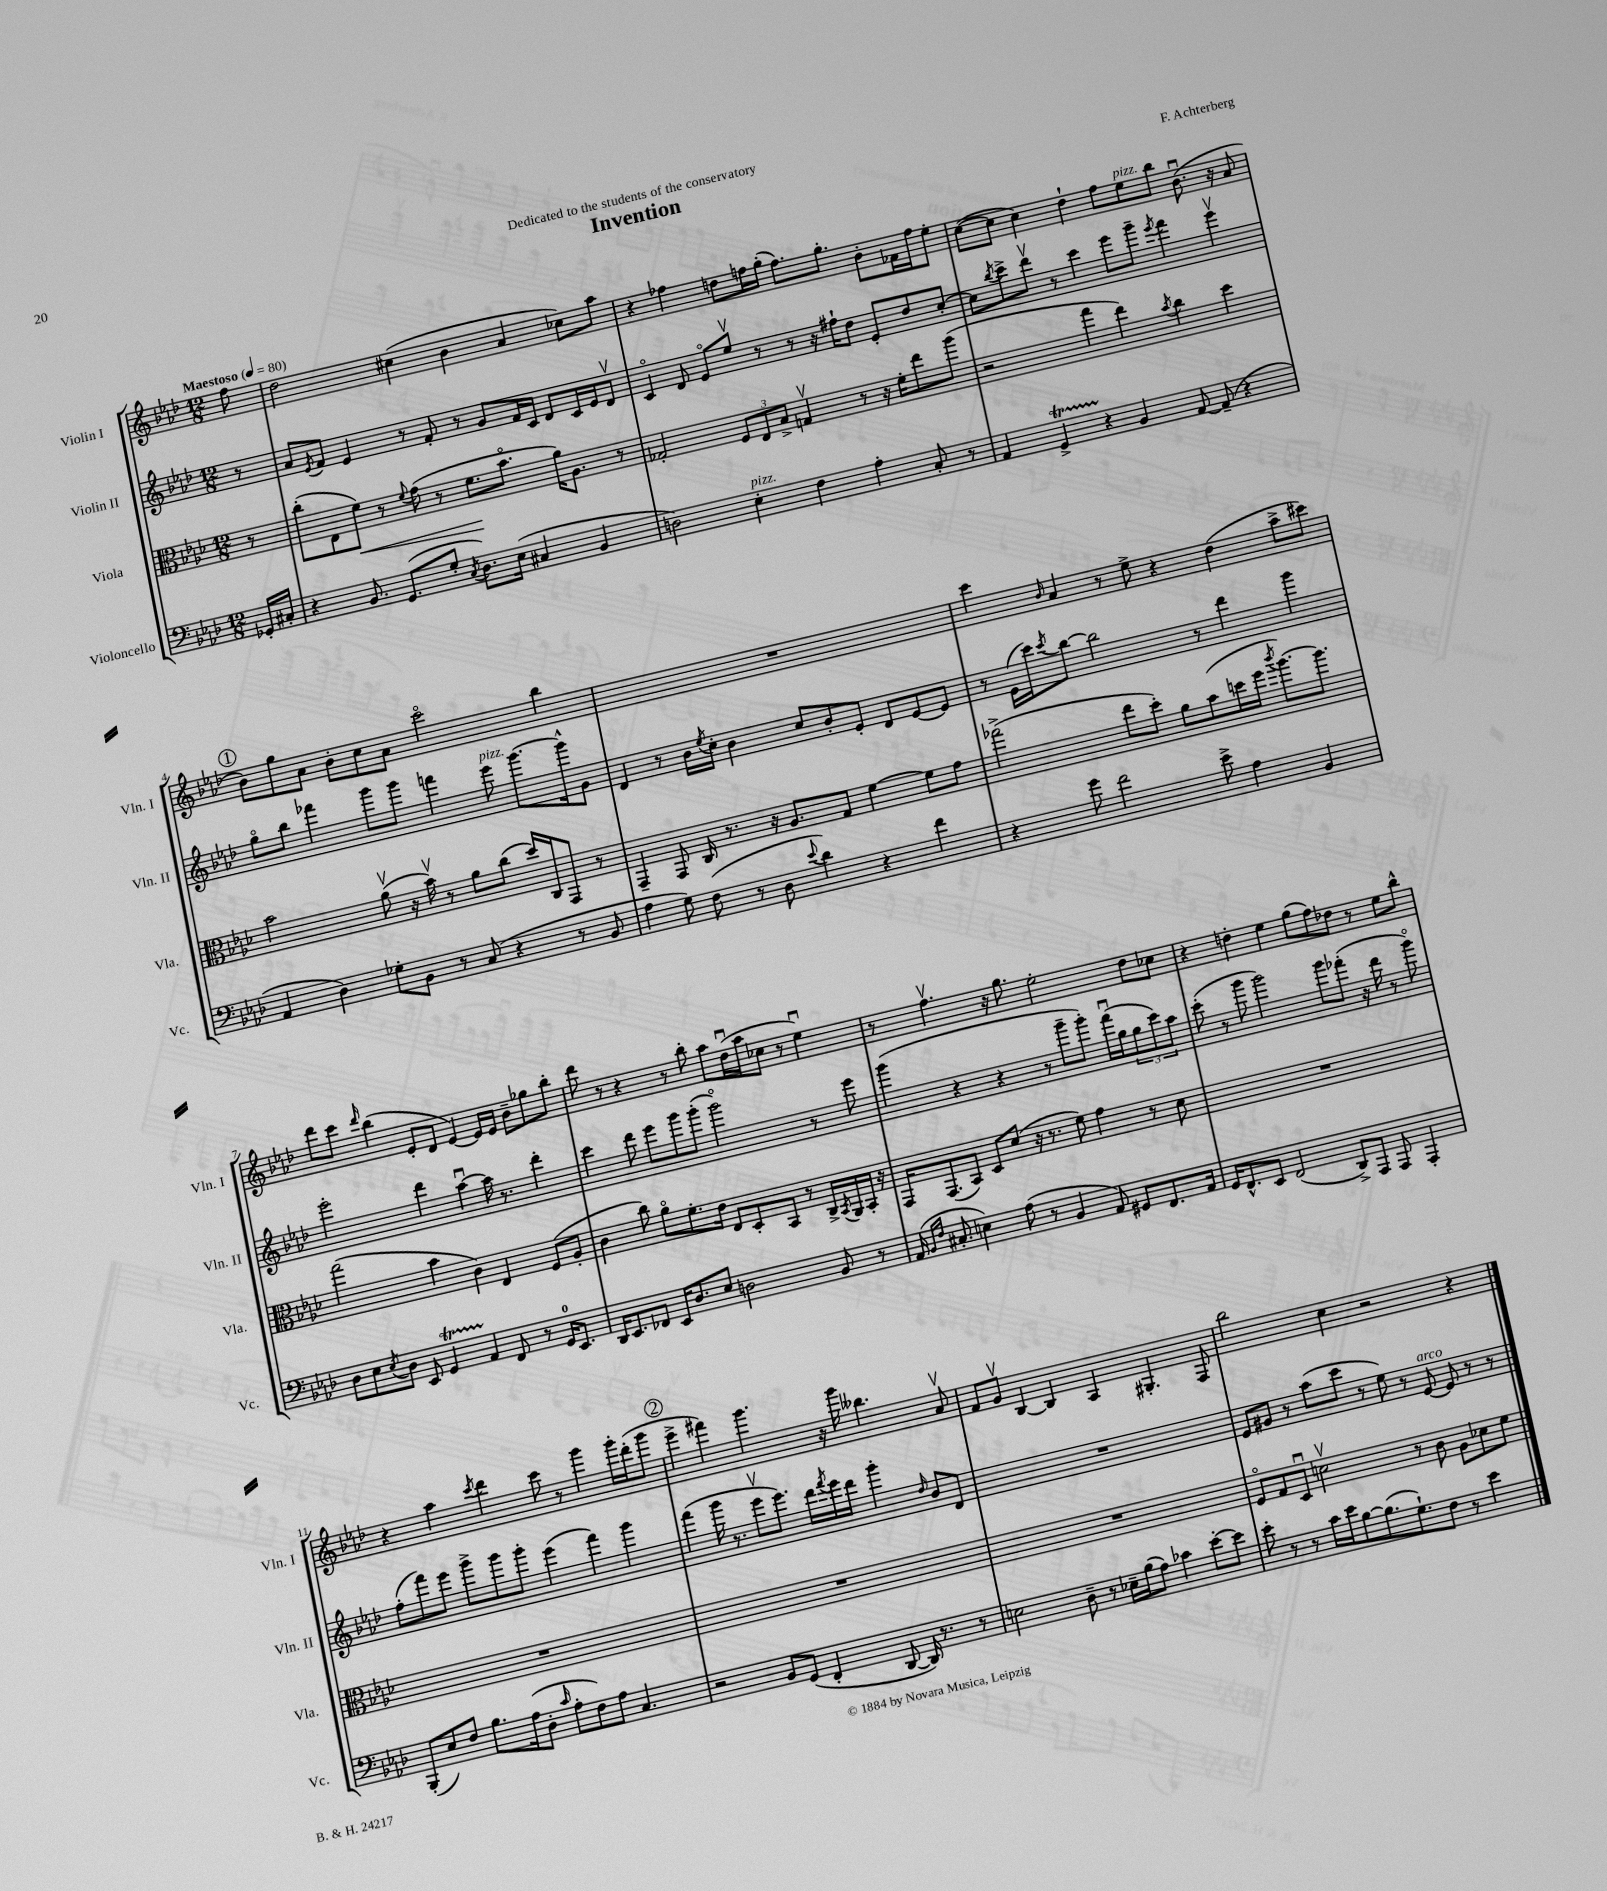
\header { title = "Invention" composer = "F. Achterberg" dedication = "Dedicated to the students of the conservatory" }
<<
\new StaffGroup <<
\new Staff = "s0" \with { instrumentName = "Violin I" shortInstrumentName = "Vln. I" } {
    \clef treble \key aes \major \numericTimeSignature \time 12/8 \partial 8 \tempo "Maestoso" 4 = 80
    f''8 |
    des''2 cis''4( bes'4 aes'4 ces''8) aes''8 |
    r4 fes''4 d''8 f''16 g''16-.( f''8.) g''8.-. bes'8-. fes'16 f''16 ees''8-. |
    c''8~( c''8 c''4) des''4-! f''8 ees''8^\markup { \italic "pizz." } bes''8 bes'8.\downbow( r16 aes'8 |
    \mark \markup { \circle "1" } bes'8) g''8 aes'8 bes'8-. c''8 aes'8 c'''2\flageolet bes''4 |
    R1. |
    c'''4 \grace { bes'16 } aes'4 r8 ees''8-> r4 des''4( aes''8-> cis'''8) |
    des'''8 c'''8 \grace { des'''16 } bes''4( ees'8-. des'8 ees'4~) ees'16 ees'16 bes'8-- ges''8 bes''8-. |
    des'''8 r8 r4 r8 bes''8-. aes''8 des''16\downbow( aes''16 ces''8 r8 ees''4\downbow) |
    r8 f''4.\upbow r16 g''8. ees''2-. des''8 ces''8 |
    r4 d''4-. ees''4 g''8( f''8) des''8 r8 ees''8 bes''8-^ |
    r4 aes''4 \acciaccatura { c'''8 } des'''4 c'''8 r8 g'''4 g'''16-. des'''16-.( g'''8 |
    \mark \markup { \circle "2" } ees'''4-> fis'''4) g'''4. r16 g'''16 beses''4. aes'8\upbow |
    f'8 g'8\upbow bes4~ bes4 aes4 gis4.-. f8 |
    bes''2 c''4 r2 r4 \bar "|." |
}
\new Staff = "s1" \with { instrumentName = "Violin II" shortInstrumentName = "Vln. II" } {
    \clef treble \key aes \major \numericTimeSignature \time 12/8 \partial 8
    r8 |
    aes'8 \acciaccatura { ees'8 } f'8 ees'4 r8 f'8-. r8 g'8 f'16 c'16 des'8 c'16 ees'16 des'8\upbow |
    c'4\flageolet des'8 ees'8\flageolet ees''8\upbow r8 r8 r16 fis''16-! des''8 ees'8-. des''8 c''8~-. |
    c''8 \acciaccatura { bes''8 } c'''8-> des'''8\upbow r8 c'''4 ees'''8 g'''8-- \acciaccatura { ees'''8 } f'''4 ees'''4\upbow |
    \mark \markup { \circle "1" } g''8\flageolet bes''8 fes'''4 g'''8 g'''8 f'''4 ees'''8^\markup { \italic "pizz." } g'''8.~ g'''16-^ g'8 |
    des'4 r8 bes'16 \acciaccatura { ees''8 } c''16-. bes'4 c''8 bes'8-. ees'8-. des'8 ees'8~ ees'8 |
    r8 ees'16( c'''16) \acciaccatura { c'''8 } bes''8~ bes''2 r8 des'''4 g'''4 |
    ees'''2-. des'''4 aes''4~\downbow aes''16 r8. des'''4-. |
    c'''4 des'''8 ees'''8 g'''8 g'''8-.( g'''2\flageolet) r8 ees'''8 |
    g'''4( r4 r4 r8 g'''8-- g'''8-.) f'''16\downbow( g''16 \tuplet 3/2 { g''8 c'''8) aes''8 } |
    c'''8-.( r8 g'''8 g'''2) g'''8 fes'''8-.( r16 des'''16 r8 g'''8\flageolet) |
    f''8-.( f'''8) ees'''8 g'''8-> g'''8 g'''8-. ees'''4( f'''4) g'''4 |
    \mark \markup { \circle "2" } f'''4( g'''16 r8. ees'''8\upbow ees'''8.) des'''16 \acciaccatura { f'''8 } ees'''16 des'''16 g'''4-. \grace { des''16 } bes'8 des'8 |
    R1. |
    ees'8 gis'8 r8 aes''8( c'''8 r8 ees''8) r8 ees'8~^\markup { \italic "arco" } ees'8 r8 r8 \bar "|." |
}
\new Staff = "s2" \with { instrumentName = "Viola" shortInstrumentName = "Vla." } {
    \clef alto \key aes \major \numericTimeSignature \time 12/8 \partial 8
    r8 |
    c''8-.( ees8 f'8\<) r8 \appoggiatura { f'8 } g'8( r8 f'8.\! bes'8.\flageolet aes'16) aes8. r8 |
    ges2-. \tuplet 3/2 { f8 ees8 bes8-> } g4\upbow r8 r16 f'16-. ees''8 aes''8( |
    r2 g''4 ees''4) \acciaccatura { bes'8 } c''4 des''4 |
    \mark \markup { \circle "1" } bes'2 aes'8\upbow( r16 bes'16\upbow) r8 aes'8 c''8( des''16) c16 g,8 r8 |
    g,4-- g,8 c16 r8. r16 aes8. g8 f'4~ f'8 g'8 |
    ges''2->( ees''8 des''8-.) aes'8 bes'8( d''16 f''16 \acciaccatura { c'''8 } aes''8.~) aes''8. |
    g''2( bes'4 c'4) ees4 f8( aes8-. |
    c'4 c''8) aes'8\flageolet f'8.-. ees'16 ees8 des8-. bes,8 r8 c16-> \acciaccatura { bes,8 } aes,16 bes,16-. r16 |
    g,16 g,8.( bes,8) des8 des'8( r16 r8. f'8) g'4 r8 des'8 |
    R1. |
    R1. |
    \mark \markup { \circle "2" } R1. |
    R1. |
    f8\flageolet g8 des8\downbow d'2\upbow r8 c'8 aes8 des'8 f'8 \bar "|." |
}
\new Staff = "s3" \with { instrumentName = "Violoncello" shortInstrumentName = "Vc." } {
    \clef bass \key aes \major \numericTimeSignature \time 12/8 \partial 8
    ges,16-. cis16-. |
    r4 bes,8. g,8.( g8-. \acciaccatura { c8 } des8.) ees16( cis4 bes,4 |
    d2) ees4-.^\markup { \italic "pizz." } f4 aes4-. c8-. r8 |
    aes,4 g,4->\startTrillSpan r4\stopTrillSpan bes,4 aes,8~ aes,8--( r4 |
    \mark \markup { \circle "1" } aes,4 des4) ges8-. bes,8 r8 c8( r4 r8 bes,8 |
    aes4 g8) f8( r8 des8 \appoggiatura { ees'8 } des'4) r4 f'4 |
    r4 g'8 f'2 ees'8-> aes4 bes,4 |
    des8 ees8 \acciaccatura { ees8 } des8 ees,8 g,4\startTrillSpan aes,4\stopTrillSpan f,8 r8 g,16-0 ees,8. |
    des,16 ees,8. fes,8 ees,16 des8. ees8 d2 bes,8 r8 |
    aes,16( \grace { bes,16 f16 } cis8.-. e4) aes8( r8 bes,4 aes,8) gis,8 f,8. aes,16 |
    g,16 f,8.-^ ees,8 f,2( des,8->) aes,,8 aes,,8 aes,,4-. |
    bes,,8-.( ees8) f8 bes8. aes16( des8-. \grace { c'16 } aes8-. f8) aes8 c4. |
    \mark \markup { \circle "2" } r2 bes,8 g,8( f,4-. des,8~ des,16) r8. r8 |
    e2 des8-- r8 ees16-- bes16( aes8) ces'4 ees'8~-. ees'8 |
    ees'8-. r8 r8 c'16 ees'16 bes8~ bes8.( g8.-!) f8 r8 ees'4 \bar "|." |
}
>>
>>
